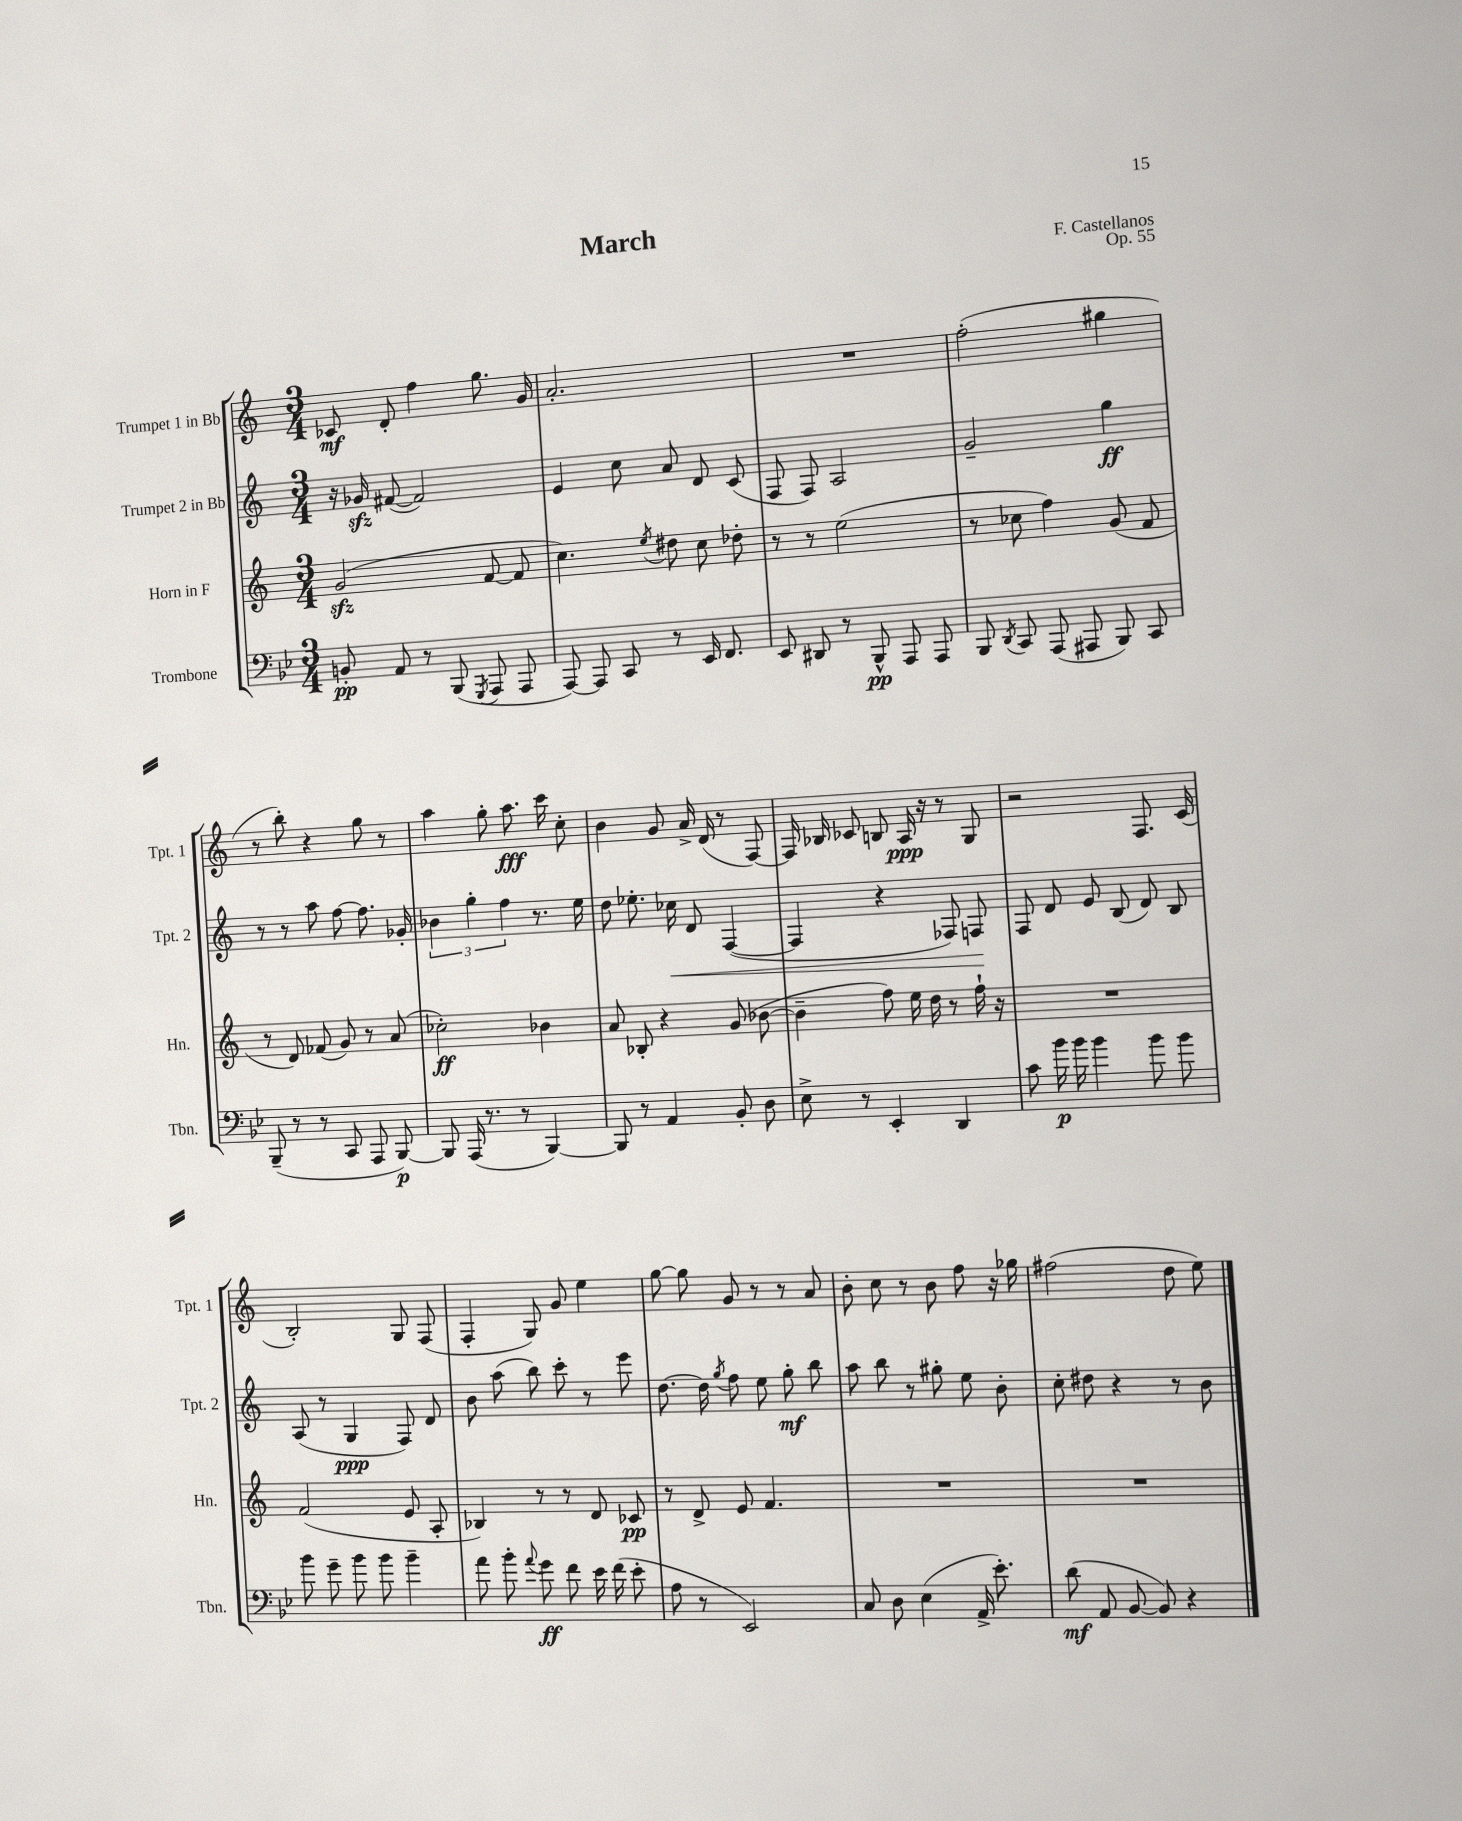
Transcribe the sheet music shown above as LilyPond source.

\header { title = "March" composer = "F. Castellanos" opus = "Op. 55" }
<<
\new StaffGroup <<
\new Staff = "s0" \with { instrumentName = "Trumpet 1 in Bb" shortInstrumentName = "Tpt. 1" } {
    \clef treble \key c \major \numericTimeSignature \time 3/4
    \autoBeamOff ces'8\mf d'8-. f''4 g''8. g'16 |
    a'2.-. |
    R2. |
    f''2-.( gis''4 |
    r8 b''8-.) r4 g''8 r8 |
    a''4 g''8-. a''8.\fff c'''16 c''8-. |
    b'4 g'8 a'16-> d'16( r8 f8~) |
    f16 bes16 ces'8 b8 a16\ppp r16 r8 g8 |
    r2 f8. c'16( |
    b2-.) g8 f8( |
    f4-. g8) g'8 e''4 |
    g''8~ g''8 g'8 r8 r8 a'8 |
    b'8-. c''8 r8 b'8 f''8 r16 ges''16 |
    fis''2( d''8 e''8) \bar "|." |
}
\new Staff = "s1" \with { instrumentName = "Trumpet 2 in Bb" shortInstrumentName = "Tpt. 2" } {
    \clef treble \key c \major \numericTimeSignature \time 3/4
    \autoBeamOff r16 ges'16\sfz fis'8~( fis'2) |
    e'4 c''8 a'8 d'8 c'8( |
    f8 f8) a2 |
    g'2-- g''4\ff |
    r8 r8 a''8 f''8~ f''8. ges'16-. |
    \tuplet 3/2 { bes'4 g''4-. f''4 } r8. e''16 |
    d''8 ees''8.-. ces''16\< d'8 f4~( |
    f4 r4 fes8) f8\! |
    f8 d'8 e'8 b8( d'8) b8 |
    a8( r8 g4\ppp f8) d'8 |
    b'8 a''8( b''8) c'''8-. r8 e'''8 |
    d''8.~ d''16 \acciaccatura { g''8 } f''8 e''8 g''8-.\mf b''8 |
    a''8 b''8 r8 gis''8-. e''8 b'8-. |
    c''8-. dis''8 r4 r8 b'8 \bar "|." |
}
\new Staff = "s2" \with { instrumentName = "Horn in F" shortInstrumentName = "Hn." } {
    \clef treble \key c \major \numericTimeSignature \time 3/4
    \autoBeamOff g'2\sfz( f'8~ f'8 |
    c''4.) \acciaccatura { e''8 } dis''8 c''8 des''8-. |
    r8 r8 e''2( |
    r8 ces''8 f''4) g'8( f'8 |
    r8 d'8) fes'8( g'8) r8 a'8( |
    ces''2-.\ff) bes'4 |
    a'8 bes8-. r4 g'8( bes'8~ |
    bes'4-- f''8) e''16 d''16 r8 f''16-! r16 |
    R2. |
    f'2( e'8 a8-. |
    bes4) r8 r8 d'8 ces'8\pp |
    r8 d'8-> e'8 f'4. |
    R2. |
    R2. \bar "|." |
}
\new Staff = "s3" \with { instrumentName = "Trombone" shortInstrumentName = "Tbn." } {
    \clef bass \key bes \major \numericTimeSignature \time 3/4
    \autoBeamOff b,8-.\pp a,8 r8 bes,,8( \acciaccatura { g,,8 } a,,8 a,,8 |
    a,,8~) a,,8 c,8 r8 ees,16 f,8. |
    ees,8 dis,8 r8 bes,,8-^\pp a,,8 a,,8 |
    bes,,8 \acciaccatura { d,8 } c,8 a,,8( ais,,8 bes,,8) c,8 |
    bes,,8--( r8 r8 c,8 a,,8 bes,,8~\p) |
    bes,,8 a,,16( r8. r8 bes,,4~) |
    bes,,8 r8 a,4 bes,8-. d8 |
    ees8-> r8 ees,4-. d,4 |
    c'8 bes'16\p bes'16 bes'4 bes'8 bes'8 |
    bes'8 g'8-- bes'8 bes'8 bes'4-- |
    a'8 bes'8-. \appoggiatura { a'8 } g'8\ff f'8 ees'16 f'16( ees'8-. |
    a8 r8 ees,2) |
    c8 d8 ees4( a,16-> ees'8.-.) |
    d'8\mf( a,8 bes,8~ bes,8) r4 \bar "|." |
}
>>
>>
\layout { \context { \Score \remove "Bar_number_engraver" } }
